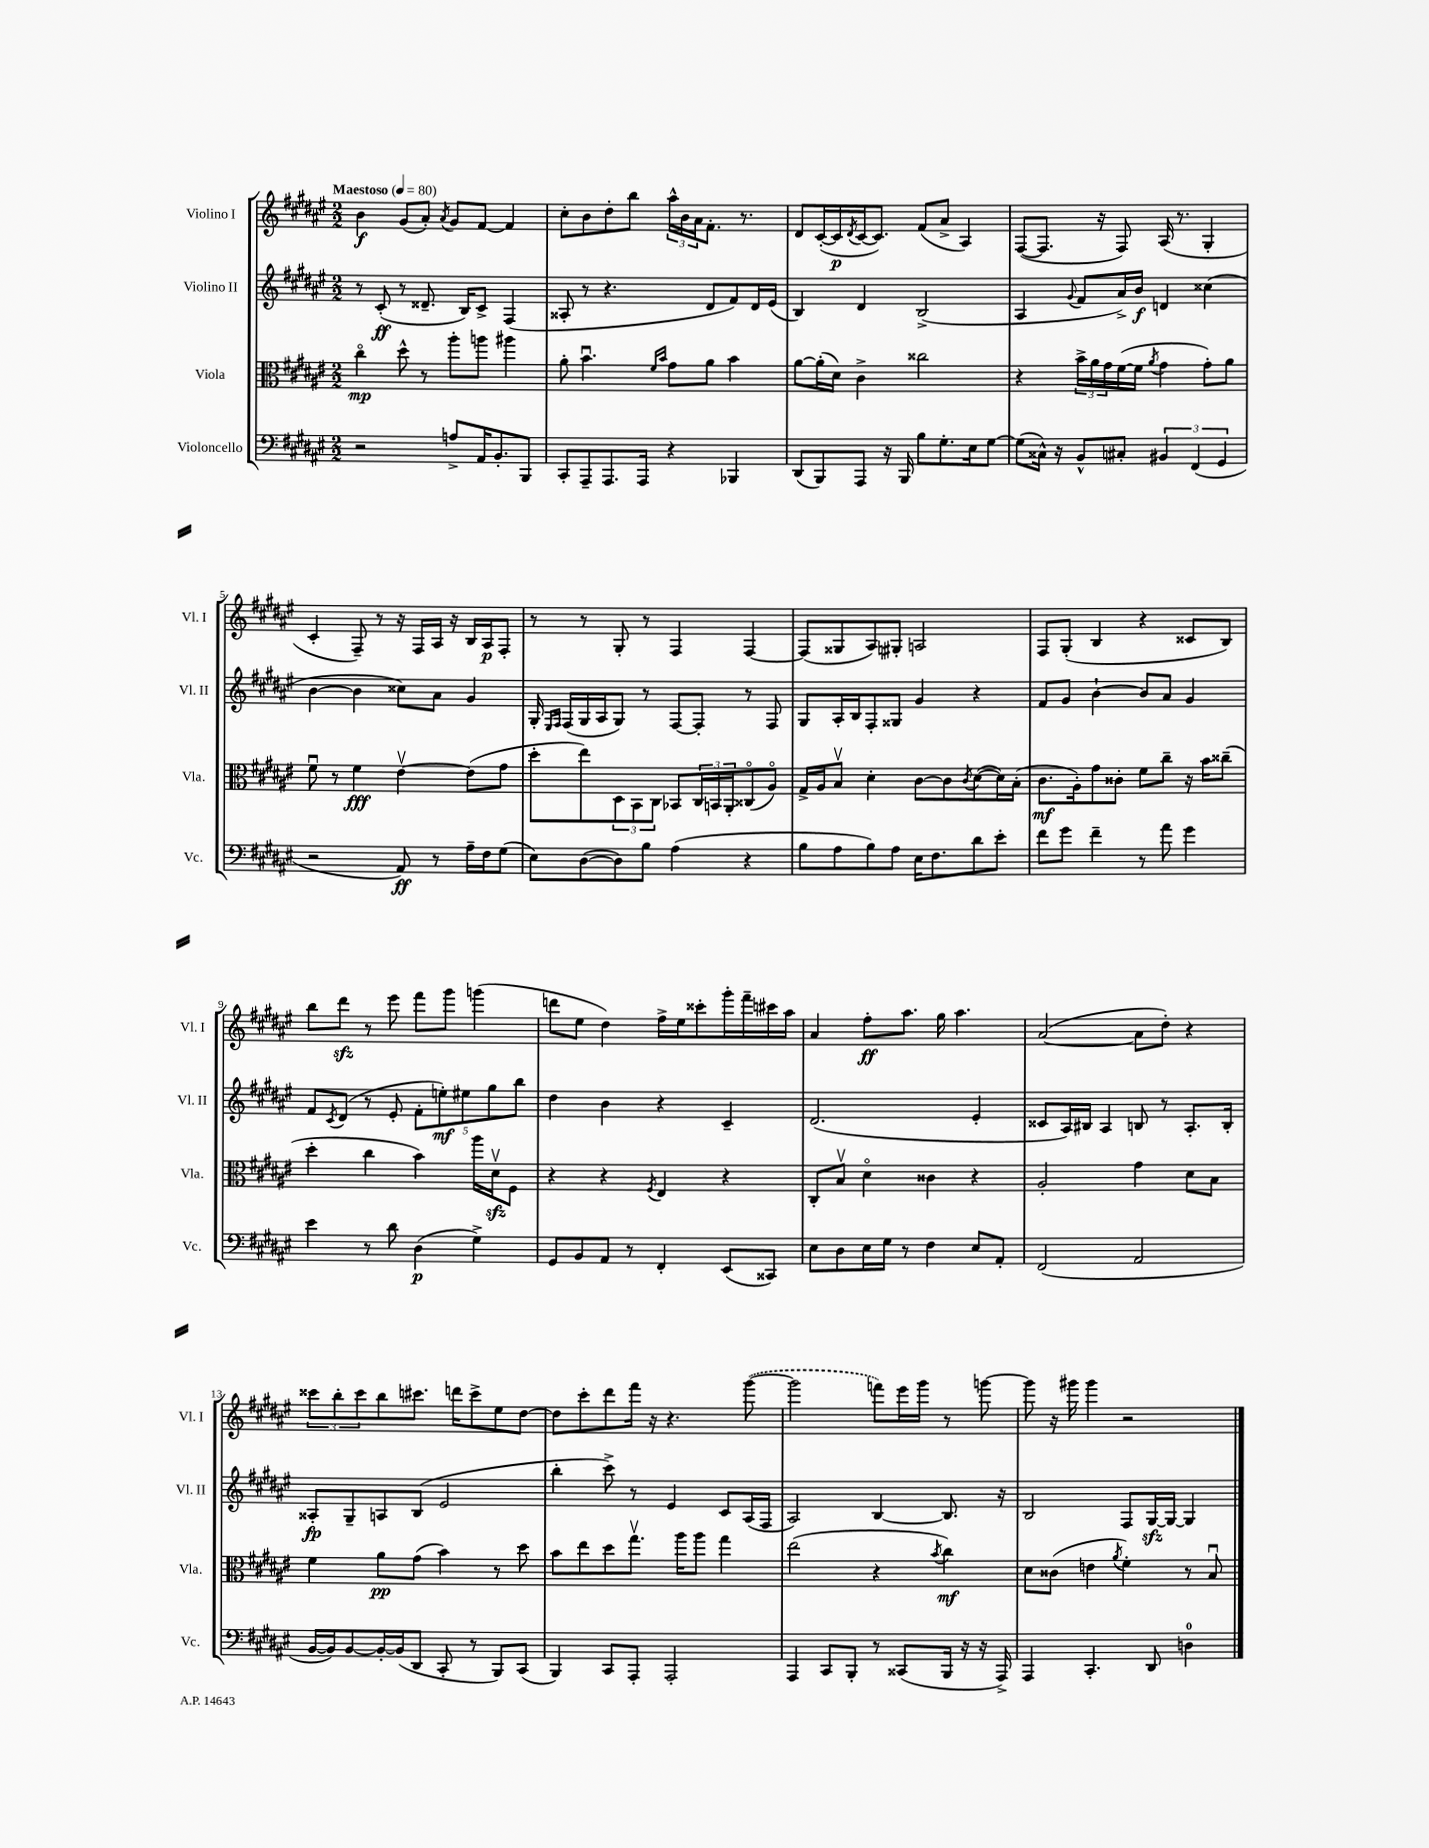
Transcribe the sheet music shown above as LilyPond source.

<<
\new StaffGroup <<
\new Staff = "s0" \with { instrumentName = "Violino I" shortInstrumentName = "Vl. I" } {
    \clef treble \key fis \major \numericTimeSignature \time 2/2 \tempo "Maestoso" 4 = 80
    b'4\f gis'8( ais'8-.) \acciaccatura { ais'8 } gis'8 fis'8~ fis'4 |
    cis''8-. b'8 dis''8-. b''8 \tuplet 3/2 { ais''16-^ b'16 ais'16 } fis'8.-. r8. |
    dis'8 cis'16~-.( cis'16\p \acciaccatura { dis'8 } cis'16~ cis'8.) fis'8( ais'8-> ais4) |
    fis8~( fis8. r16 fis8) ais16( r8. gis4-. |
    cis'4-. fis8--) r8 r16 fis16 ais16 r16 b16 ais16\p fis8-. |
    r8 r8 gis8-. r8 fis4 fis4~ |
    fis8( gisis8 ais8) gis8-. a2 |
    fis8 gis8-.( b4 r4 cisis'8 b8) |
    b''8 dis'''8\sfz r8 eis'''8 fis'''8 gis'''8 g'''4( |
    d'''8 eis''8 dis''4) fis''16-> eis''16 cisis'''8-. gis'''16-. fis'''16-- cis'''16 ais''16 |
    ais'4 fis''8-.\ff ais''8. gis''16 ais''4. |
    ais'2~( ais'8 dis''8-.) r4 |
    \tuplet 3/2 { cisis'''8 b''8-. cisis'''8 } b''8 cis'''8. d'''16 cis'''8-> eis''8 dis''8~ |
    dis''8 cis'''8-. dis'''8 fis'''16 r16 r4. \once \slurDashed gis'''8~( |
    gis'''2 f'''8) eis'''16 gis'''16 r8 g'''8~ |
    g'''8 r16 gis'''16 gis'''4 r2 \bar "|." |
}
\new Staff = "s1" \with { instrumentName = "Violino II" shortInstrumentName = "Vl. II" } {
    \clef treble \key fis \major \numericTimeSignature \time 2/2
    r8 cis'8-.\ff( r8 disis'8.-- b16) cis'8-> fis4( |
    aisis8-. r8 r4. dis'8 fis'8) dis'16 eis'16( |
    b4) dis'4 b2->( |
    ais4 \appoggiatura { gis'8 } fis'8 ais'16->) b'16\f d'4 cisis''4( |
    b'4~ b'4 cisis''8) ais'8 gis'4 |
    gis16-. \grace { eis16 fis16 } fis16( gis16 ais16 gis8) r8 fis8~ fis8-. r8 fis8 |
    gis8 ais16-. b16 fis8-. gisis8 gis'4 r4 |
    fis'8 gis'8 b'4~-! b'8 ais'8 gis'4 |
    fis'8 \acciaccatura { cis'8 } dis'8( r8 eis'8-. \tuplet 5/4 { fis'8-. e''8-.\mf) eis''8 gis''8 b''8 } |
    dis''4 b'4 r4 cis'4-- |
    dis'2.( eis'4-. |
    cisis'8 ais16) bis16 ais4 b8 r8 ais8.-. b16-. |
    aisis8-.\fp gis8-- a8 b8( eis'2 |
    b''4-. cis'''8->) r8 eis'4 cis'8 ais16( fis16 |
    ais2) b4~ b8. r16 |
    b2 fis8 gis16~\sfz gis16~ gis4 \bar "|." |
}
\new Staff = "s2" \with { instrumentName = "Viola" shortInstrumentName = "Vla." } {
    \clef alto \key fis \major \numericTimeSignature \time 2/2
    cis''4\flageolet\mp dis''8-^ r8 ais''8-. a''8 ais''4 |
    ais'8-. b'4.\downbow \grace { fis'16 b'16 } gis'8 ais'8 b'4 |
    ais'8~ ais'16-.( dis'16) cis'4-> cisis''2 |
    r4 \tuplet 3/2 { b'16-> ais'16 gis'16 } fis'16~( fis'16 \acciaccatura { ais'8 } gis'4 gis'8-.) ais'8 |
    fis'8\downbow r8 fis'4\fff eis'4~\upbow eis'8( gis'8 |
    dis''8-. eis''8) \tuplet 3/2 { dis8 b,8 cis8 } bes,8 \tuplet 3/2 { cis16 b,16 ais,16-. } cisis8\flageolet( ais8\flageolet) |
    gis16-> ais16 b8\upbow dis'4-. cis'8~ cis'8 \acciaccatura { cis'8 } dis'8~( dis'16) b16-.( |
    cis'8.\mf ais16-.) gis'8 cisis'8-. fis'8 cis''8-- r16 b'16 cisis''8--( |
    dis''4-. cis''4 b'4) ais''16 dis'16\upbow\sfz fis8 |
    r4 r4 \acciaccatura { fis8 } eis4 r4 |
    cis8-. b8\upbow dis'4\flageolet cisis'4 r4 |
    ais2-. gis'4 dis'8 b8 |
    fis'4 ais'8\pp gis'8( b'4) r8 dis''8 |
    b'8 eis''8 dis''8 gis''8.\upbow ais''16 ais''8 gis''4 |
    eis''2( r4 \acciaccatura { b'8 } cis''4\mf) |
    dis'8 cisis'8( e'4 \acciaccatura { ais'8 } fis'4-.) r8 b8\downbow \bar "|." |
}
\new Staff = "s3" \with { instrumentName = "Violoncello" shortInstrumentName = "Vc." } {
    \clef bass \key fis \major \numericTimeSignature \time 2/2
    r2 a8-> ais,16 b,8.-. b,,8 |
    cis,8-. ais,,8-- ais,,8. ais,,16 r4 bes,,4 |
    dis,8( b,,8) ais,,8 r16 b,,16 b8 gis8.-. eis16 gis8~ |
    gis8( cisis16-^) r16 b,8-^ cis8-. \tuplet 3/2 { bis,4 fis,4( gis,4 } |
    r2 ais,8\ff) r8 ais16-- fis16 gis8( |
    eis8) dis8~( dis8) b8 ais4( r4 |
    b8 ais8 b8) ais8 eis16 fis8. dis'8 eis'8-. |
    fis'8 gis'8 fis'4-- r8 ais'8 gis'4 |
    eis'4 r8 dis'8 dis4\p( gis4->) |
    gis,8 b,8 ais,8 r8 fis,4-. eis,8( cisis,8) |
    eis8 dis8 eis16 gis16 r8 fis4 eis8 ais,8-. |
    fis,2( ais,2 |
    b,16~ b,16) b,8~ b,16~-. b,16( dis,8 cis,8-. r8 b,,8) cis,8( |
    b,,4) cis,8 ais,,8-. ais,,2-. |
    ais,,4 cis,8 b,,8-. r8 cisis,8( b,,16 r16 r16 ais,,16->) |
    ais,,4 cis,4.-. dis,8 d4-0 \bar "|." |
}
>>
>>
